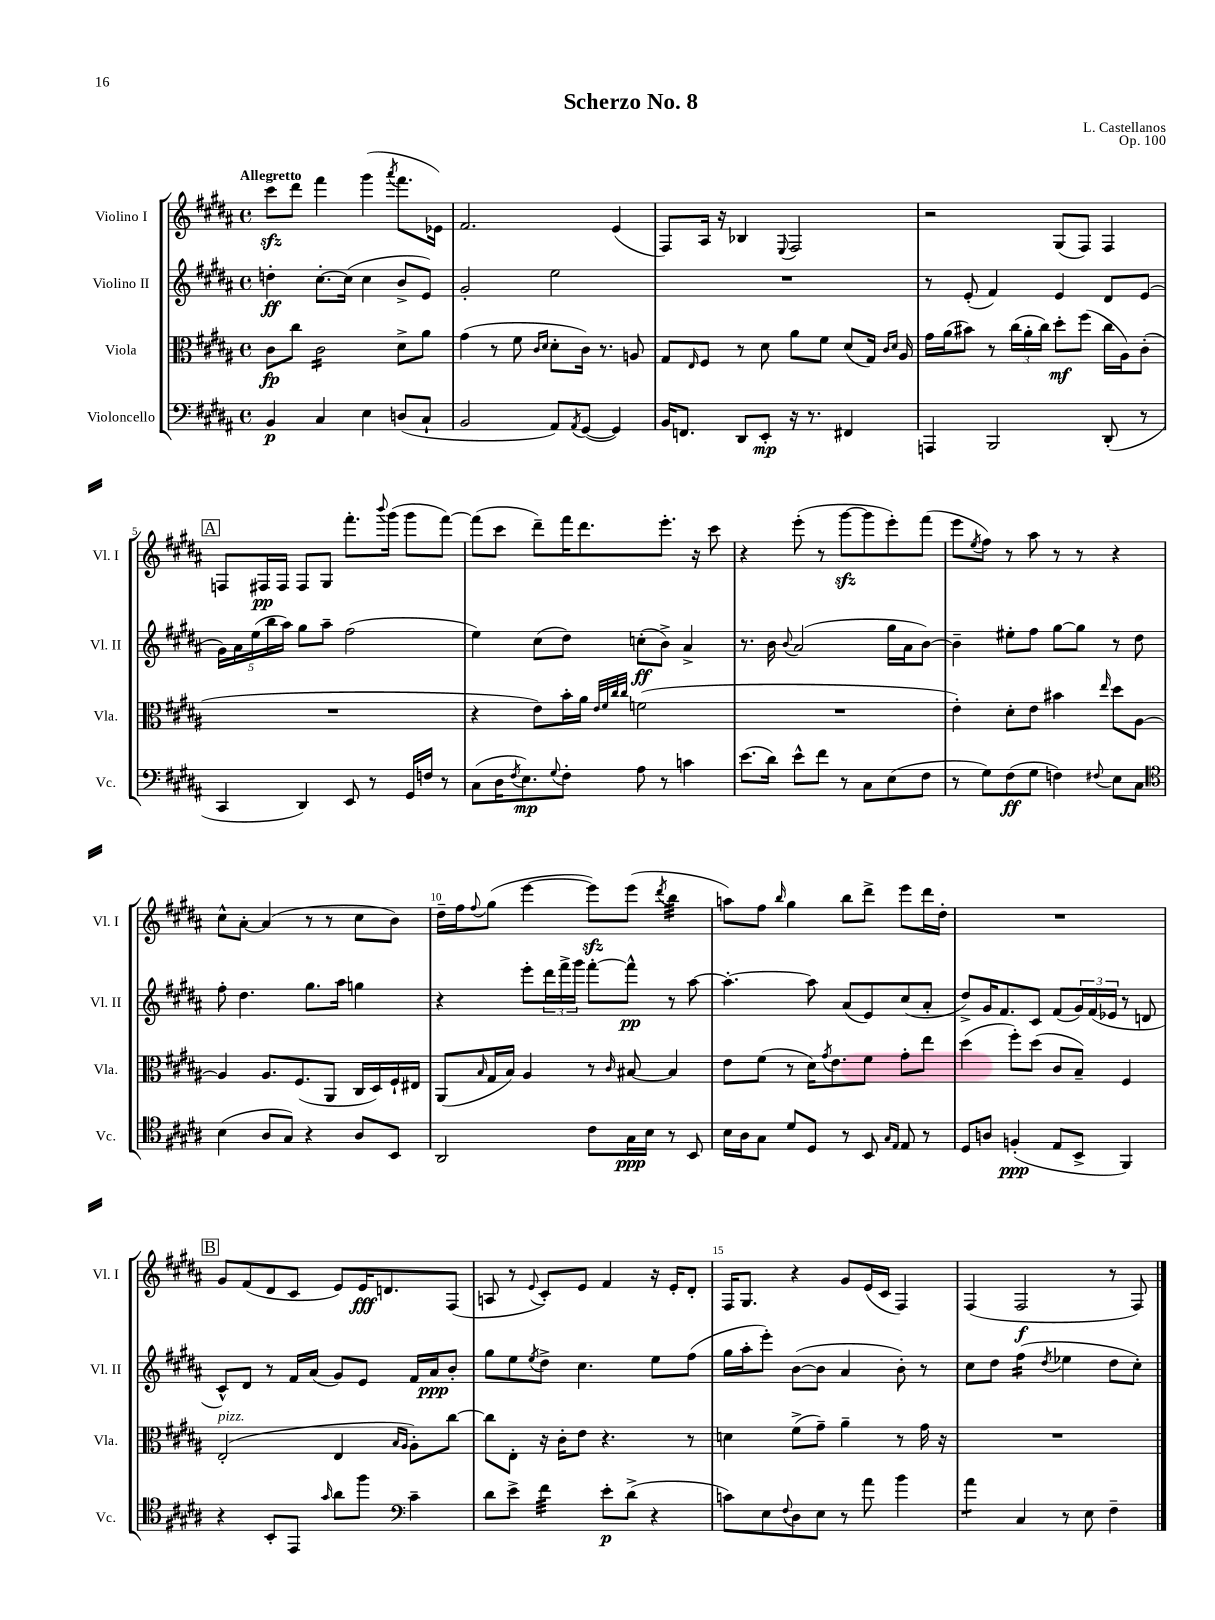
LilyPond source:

\header { title = "Scherzo No. 8" composer = "L. Castellanos" opus = "Op. 100" }
<<
\new StaffGroup <<
\new Staff = "s0" \with { instrumentName = "Violino I" shortInstrumentName = "Vl. I" } {
    \clef treble \key b \major \defaultTimeSignature \time 4/4 \tempo "Allegretto"
    cis'''8\sfz dis'''8 fis'''4 gis'''4( \acciaccatura { ais'''8 } fis'''8. ees'16) |
    fis'2. e'4( |
    fis8) ais16 r16 bes4 \appoggiatura { e8 } fis2 |
    r2 gis8( fis8) fis4 |
    \mark \markup { \box "A" } f8 fis16\pp fis16 fis8 gis8 fis'''8.-. \appoggiatura { b'''8 } gis'''16( gis'''8 fis'''8~) |
    fis'''8( cis'''8 dis'''8--) fis'''16 dis'''8. e'''8.-. r16 cis'''8 |
    r4 e'''8-.( r8 gis'''8~\sfz gis'''8 e'''8-.) fis'''8( |
    e'''8 \acciaccatura { e''8 } fis''8) r8 ais''8 r8 r8 r4 |
    cis''8-^ ais'8~-. ais'4( r8 r8 cis''8 b'8) |
    dis''16-- fis''16 \appoggiatura { fis''8 } gis''8( e'''4~ e'''8\sfz) e'''8( \acciaccatura { dis'''8 } b''4:32 |
    a''8) fis''8 \grace { b''16 } gis''4 b''8 dis'''8-> e'''8 dis'''16 dis''16-. |
    R1 |
    \mark \markup { \box "B" } gis'8 fis'8( dis'8 cis'8 e'8) e'16\fff d'8. fis8( |
    a8 r8 \appoggiatura { e'8 } cis'8-.) e'8 fis'4 r16 e'16-. dis'8-. |
    fis16 gis8. r4 gis'8 e'16( cis'16 fis4) |
    fis4( fis2\f r8 fis8) \bar "|." |
}
\new Staff = "s1" \with { instrumentName = "Violino II" shortInstrumentName = "Vl. II" } {
    \clef treble \key b \major \defaultTimeSignature \time 4/4
    d''4-.\ff cis''8.~-. cis''16( cis''4 b'8-> e'8) |
    gis'2-. e''2 |
    R1 |
    r8 e'8-.( fis'4) e'4 dis'8 e'8( |
    \mark \markup { \box "A" } \tuplet 5/4 { gis'16) ais'16 e''16( b''16 ais''16) } gis''8 ais''8-- fis''2( |
    e''4) cis''8( dis''8) c''8-.\ff( b'8->) ais'4-> |
    r8. b'16 \appoggiatura { b'8 } ais'2( gis''16 ais'16 b'8~) |
    b'4-- eis''8-. fis''8 gis''8~ gis''8 r8 dis''8 |
    fis''8-. dis''4. gis''8. ais''16 g''4 |
    r4 e'''8-. \tuplet 3/2 { dis'''16 fis'''16-> gis'''16 } fis'''8~-. fis'''8-^\pp r8 ais''8~ |
    ais''4.~-. ais''8 ais'8( e'8) cis''8( ais'8-. |
    dis''8->) gis'16 fis'8. cis'8 fis'8( \tuplet 3/2 { gis'16) fis'16( ees'16 } r8 d'8 |
    \mark \markup { \box "B" } cis'8-^) dis'8 r8 fis'16 ais'16( gis'8) e'8 fis'16 ais'16\ppp b'8-. |
    gis''8 e''8 \acciaccatura { e''8 } dis''8-> cis''4. e''8 fis''8( |
    gis''16 ais''16-. e'''8-.) b'8~( b'8 ais'4 b'8-.) r8 |
    cis''8 dis''8 fis''4:16( \acciaccatura { dis''8 } ees''4 dis''8 cis''8-.) \bar "|." |
}
\new Staff = "s2" \with { instrumentName = "Viola" shortInstrumentName = "Vla." } {
    \clef alto \key b \major \defaultTimeSignature \time 4/4
    cis'8\fp cis''8 cis'2:16 dis'8-> ais'8 |
    gis'4( r8 fis'8 \grace { cis'16 dis'16 } dis'8-. cis'16) r8. a8 |
    gis8 \grace { e16 } fis8 r8 dis'8 ais'8 fis'8 dis'8( gis16) \grace { cis'16 dis'16 } ais16 |
    gis'16 ais'16( bis'8) r8 \tuplet 3/2 { cis''16( ais'16-. cis''16) } dis''8-.\mf fis''8( cis''16 ais16) cis'8-.( |
    \mark \markup { \box "A" } R1 |
    r4 e'8) b'16-. ais'16 \grace { e'32 fis'32 cis''32 cis''32 } f'2( |
    R1 |
    e'4-.) dis'8-. e'8 bis'4 \grace { e''16 } dis''8 ais8~ |
    ais4 ais8. fis8.( ais,8 cis16 dis16) fis16-! eis16 |
    ais,8( \grace { b16 } gis16 b16) ais4 r8 \grace { cis'16 } bis8~ bis4 |
    e'8 fis'8( r8 dis'16) \acciaccatura { gis'8 } e'8. fis'8 gis'8-. e''8 |
    dis''4( fis''8-.) dis''8( cis'8 b8--) fis4 |
    \mark \markup { \box "B" } e2-.^\markup { \italic "pizz." }( e4 \grace { b16 ais16 } ais8-.) cis''8~ |
    cis''8 e8-. r16 cis'16-. e'8 r4. r8 |
    d'4 fis'8->( gis'8--) ais'4-- r8 gis'16 r16 |
    R1 \bar "|." |
}
\new Staff = "s3" \with { instrumentName = "Violoncello" shortInstrumentName = "Vc." } {
    \clef bass \key b \major \defaultTimeSignature \time 4/4
    b,4\p cis4 e4 d8( cis8-! |
    b,2 ais,8) \acciaccatura { ais,8 } gis,8~( gis,4) |
    b,16 f,8. dis,8 e,8-.\mp r16 r8. fis,4 |
    a,,4 b,,2 dis,8-.( r8 |
    \mark \markup { \box "A" } cis,4 dis,4) e,8 r8 gis,16 f16 r8 |
    cis8( dis16 \acciaccatura { fis8 } e8.\mp) \appoggiatura { gis8 } fis8-. ais8 r8 c'4 |
    e'8.( dis'16) e'8-^ fis'8 r8 cis8 e8( fis8 |
    r8 gis8) fis8\ff( gis8 f4) \appoggiatura { fis8 } e8 cis8 |
    \clef tenor b4( ais8 gis8) r4 ais8 b,8 |
    ais,2 cis'8 gis16\ppp b16 r8 b,8 |
    b16 ais16 gis8 dis'8 dis8 r8 b,8 \grace { gis16 e16 } e8 r8 |
    dis8 a8 f4-.\ppp( e8 b,8-> fis,4) |
    \mark \markup { \box "B" } r4 b,8-. e,8 \grace { gis'16 } ais'8 fis''8 \clef bass cis'4-- |
    dis'8 e'8-> fis'4:32 e'8-.\p dis'8->( r4 |
    c'8) e8 \appoggiatura { fis8 } dis8 e8 r8 ais'8 b'4 |
    ais'4:8 cis4 r8 e8 fis4-- \bar "|." |
}
>>
>>
\layout { \context { \Score \override BarNumber.break-visibility = ##(#f #t #t) barNumberVisibility = #(every-nth-bar-number-visible 5) } }
